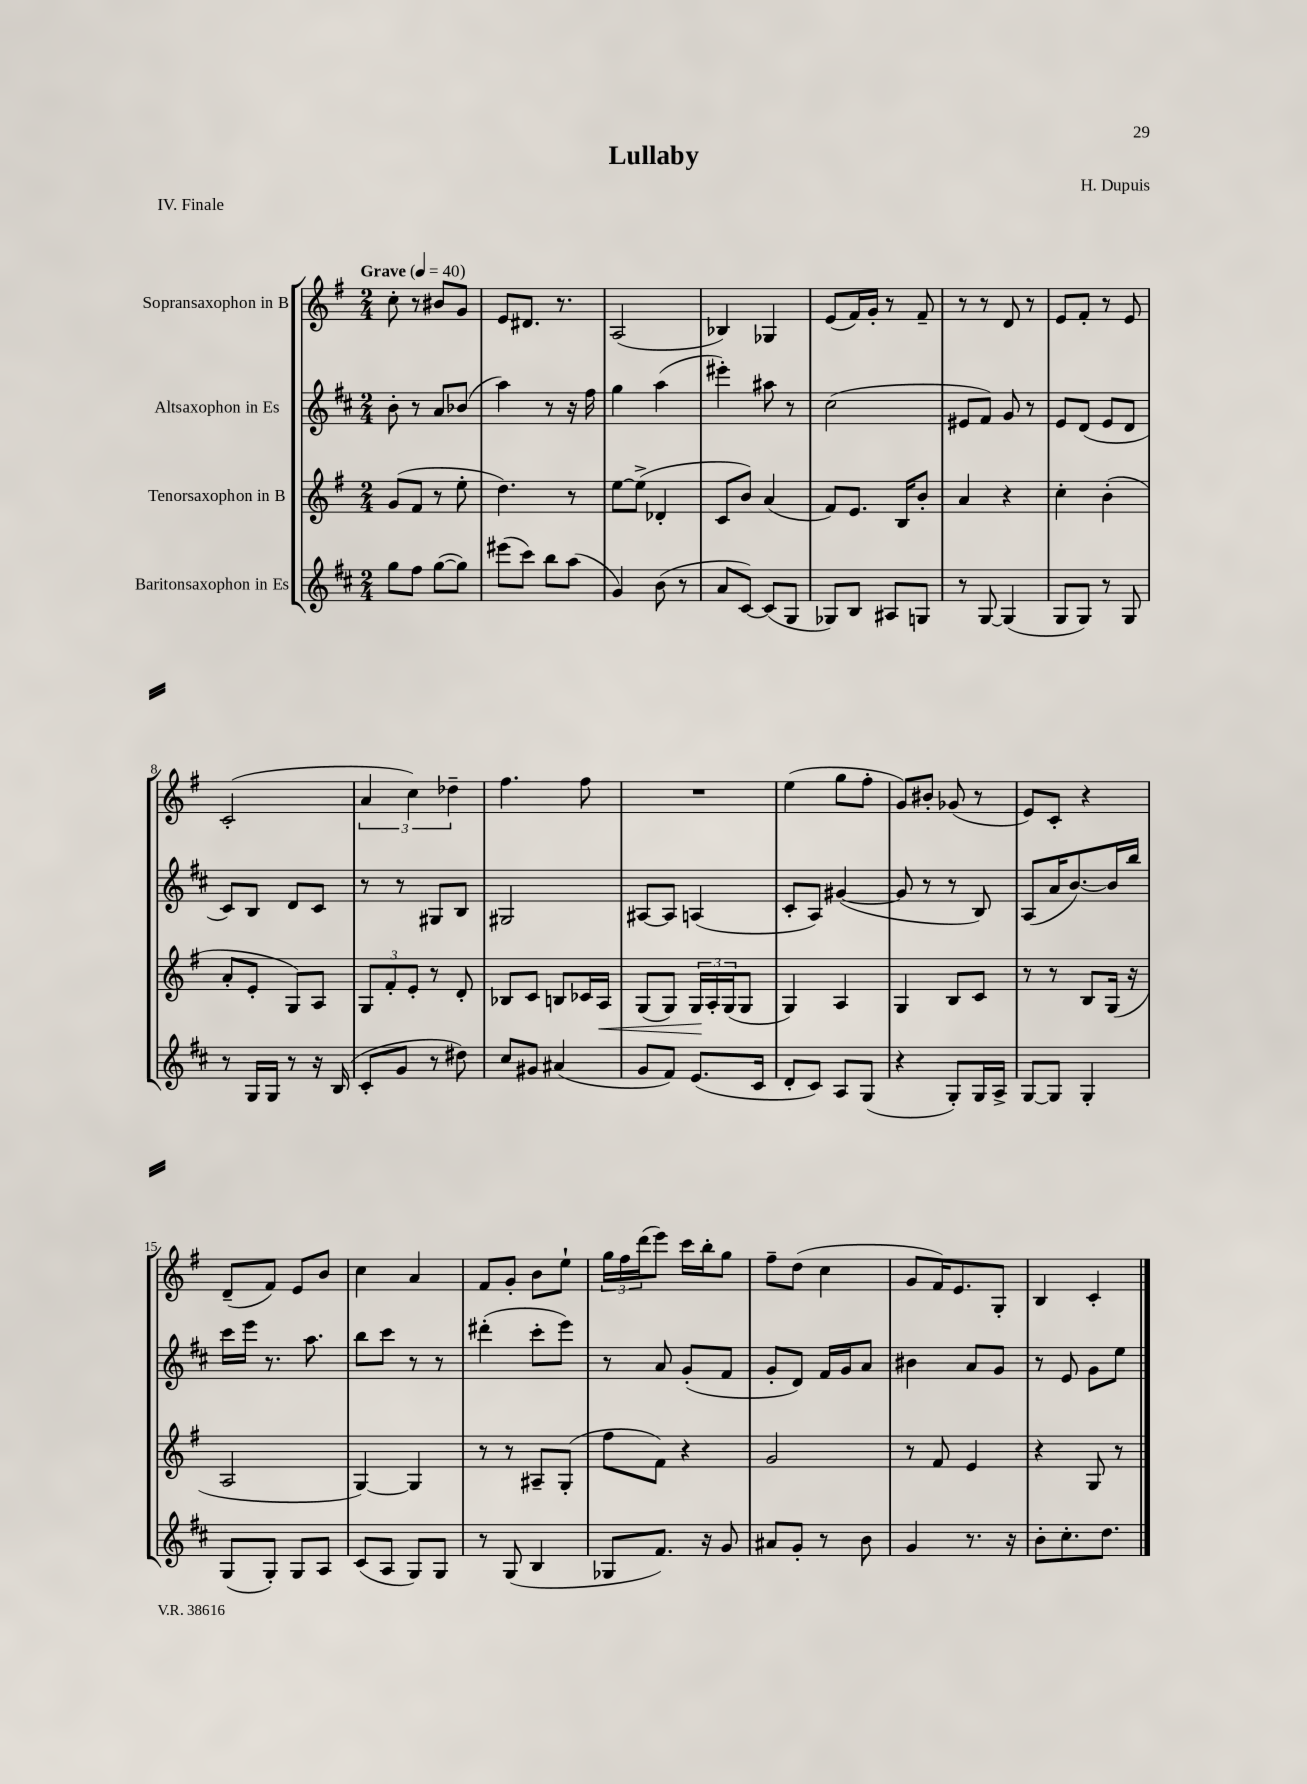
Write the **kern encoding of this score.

**kern	**kern	**dynam	**kern	**kern
*part4	*part3	*part3	*part2	*part1
*staff4	*staff3	*staff3	*staff2	*staff1
*I"Baritonsaxophon in Es	*I"Tenorsaxophon in B	*	*I"Altsaxophon in Es	*I"Sopransaxophon in B
*clefG2	*clefG2	*	*clefG2	*clefG2
*k[f#c#]	*k[f#]	*	*k[f#c#]	*k[f#]
*M2/4	*M2/4	*	*M2/4	*M2/4
*MM40	*MM40	*	*MM40	*MM40
=1	=1	=1	=1	=1
!	!	!	!	!LO:TX:a:B:t=Grave
8gg\L	(8g/L	.	8b'\	8cc'\
8ff#\J	8f#/J	.	8r	8r
([8gg\L	8r	.	8a/L	8b#X/L
8gg\J])	8ee'\	.	(8b-X/J	8g/J
=2	=2	=2	=2	=2
(8eee#X\L	4.dd\)	.	4aa\)	8e/L
8ccc#\J)	.	.	.	8.d#X/J
8bb\L	.	.	8r	.
.	.	.	.	8.r
(8aa\J	8r	.	16r	.
.	.	.	16ff#\	.
=3	=3	=3	=3	=3
4g/)	[8ee\L	.	4gg\	(2A/
.	(8ee^\J]	.	.	.
(8b\	4d-X'/	.	(4aa\	.
8r	.	.	.	.
=4	=4	=4	=4	=4
8a/L	8c/L	.	4eee#X'\)	4B-X/)
[8c#/J)	8b/J)	.	.	.
(8c#/L]	(4a/	.	8aa#X\	4G-X/
8G/J	.	.	8r	.
=5	=5	=5	=5	=5
8G-X/L)	8f#/L)	.	(2cc#\	(8e/L
8B/J	8.e/J	.	.	16f#/L)
.	.	.	.	16g'/JJ
8A#X/L	.	.	.	8r
.	16B/KL	.	.	.
8Gn/J	8b'/J	.	.	8f#~/
=6	=6	=6	=6	=6
8r	4a/	.	8e#X/L	8r
[8G/	.	.	8f#/J)	8r
(4G/]	4r	.	8g/	8d/
.	.	.	8r	8r
=7	=7	=7	=7	=7
8G/L	4cc'\	.	8e/L	8e/L
8G/J)	.	.	(8d/J	8f#'/J
8r	(4b'\	.	8e/L	8r
8G/	.	.	8d/J	8e/
!!LO:LB:g=z
=8	=8	=8	=8	=8
8r	8a'/L	.	8c#/L)	(2c'/
16G/LL	8e'/J	.	8B/J	.
16G/JJ	.	.	.	.
8r	8G/L)	.	8d/L	.
16r	8A/J	.	8c#/J	.
(16B/	.	.	.	.
=9	=9	=9	=9	=9
8c#'/L	12G/L	.	8r	6a/
.	12f#'/	.	.	.
8g/J	.	.	8r	.
.	12e'/J	.	.	6cc\)
8r	8r	.	8G#X/L	.
.	.	.	.	6dd-X~\
8dd#X\)	8d'/	.	8B/J	.
=10	=10	=10	=10	=10
8cc#/L	8B-X/L	.	2G#X/	4.ff#\
8g#X/J	8c/J	.	.	.
(4a#X/	8Bn/L	.	.	.
.	16c-X/L	.	.	8ff#\
!	!	!LO:HP:b	!	!
.	16A/JJ	<	.	.
=11	=11	=11	=11	=11
8g/L	(8G/L	.	[8A#X/L	2r
8f#/J)	8G/J)	.	8A#/J]	.
(8.e/L	24G/LL	.	(4An/	.
.	24A'/	[	.	.
.	(24G/J	.	.	.
.	8G/J	.	.	.
16c#/Jk	.	.	.	.
=12	=12	=12	=12	=12
8d'/L	4G/)	.	8c#'/L	(4ee\
8c#/J)	.	.	8A/J)	.
8A/L	4A/	.	([4g#X/	8gg\L
(8G/J	.	.	.	8ff#'\J
=13	=13	=13	=13	=13
4r	4G/	.	8g#/]	8g/L)
.	.	.	8r	8b#X'/J
8G'/L)	8B/L	.	8r	(8g-X/
16G/L	8c/J	.	8B/)	8r
16A^/JJ	.	.	.	.
=14	=14	=14	=14	=14
[8G/L	8r	.	(8A/L	8e/L)
8G/J]	8r	.	16a/K	8c'/J
.	.	.	[8.b/)	.
4G'/	8B/L	.	.	4r
.	(16G/Jk	.	16b/L]	.
.	16r	.	16bb/JJ	.
!!LO:LB:g=z
=15	=15	=15	=15	=15
(8G/L	2A/	.	16ccc#\LL	(8d~/L
.	.	.	16eee\JJ	.
8G'/J)	.	.	8.r	8f#/J)
8G/L	.	.	.	8e/L
.	.	.	8.aa\	.
8A/J	.	.	.	8b/J
=16	=16	=16	=16	=16
(8c#/L	[4G/)	.	8bb\L	4cc\
8A/J	.	.	8ccc#\J	.
8G/L)	4G/]	.	8r	4a/
8G/J	.	.	8r	.
=17	=17	=17	=17	=17
8r	8r	.	(4ddd#X'\	8f#/L
(8G/	8r	.	.	8g'/J
4B/	8A#X~/L	.	8ccc#'\L	8b\L
.	(8G'/J	.	8eee\J)	8ee`\J
=18	=18	=18	=18	=18
8G-X/L	8ff#\L	.	8r	24gg\LL
.	.	.	.	24ff#\
.	.	.	.	(24ddd\J
8.f#/J)	8f#\J)	.	8a/	8eee\J)
.	4r	.	(8g'/L	16ccc\LL
16r	.	.	.	16bb'\J
8g/	.	.	8f#/J	8gg\J
=19	=19	=19	=19	=19
8a#X/L	2g/	.	8g'/L	8ff#~\L
8g'/J	.	.	8d/J)	(8dd\J
8r	.	.	16f#/LL	4cc\
.	.	.	16g/J	.
8b\	.	.	8a/J	.
=20	=20	=20	=20	=20
4g/	8r	.	4b#X\	8g/L
.	8f#/	.	.	16f#/K)
.	.	.	.	8.e/
8.r	4e/	.	8a/L	.
.	.	.	8g/J	8G'/J
16r	.	.	.	.
=21	=21	=21	=21	=21
8b'\L	4r	.	8r	4B/
8.cc#'\	.	.	8e/	.
.	8G/	.	8g\L	4c'/
8.dd\J	.	.	.	.
.	8r	.	8ee\J	.
==	==	==	==	==
*-	*-	*-	*-	*-
